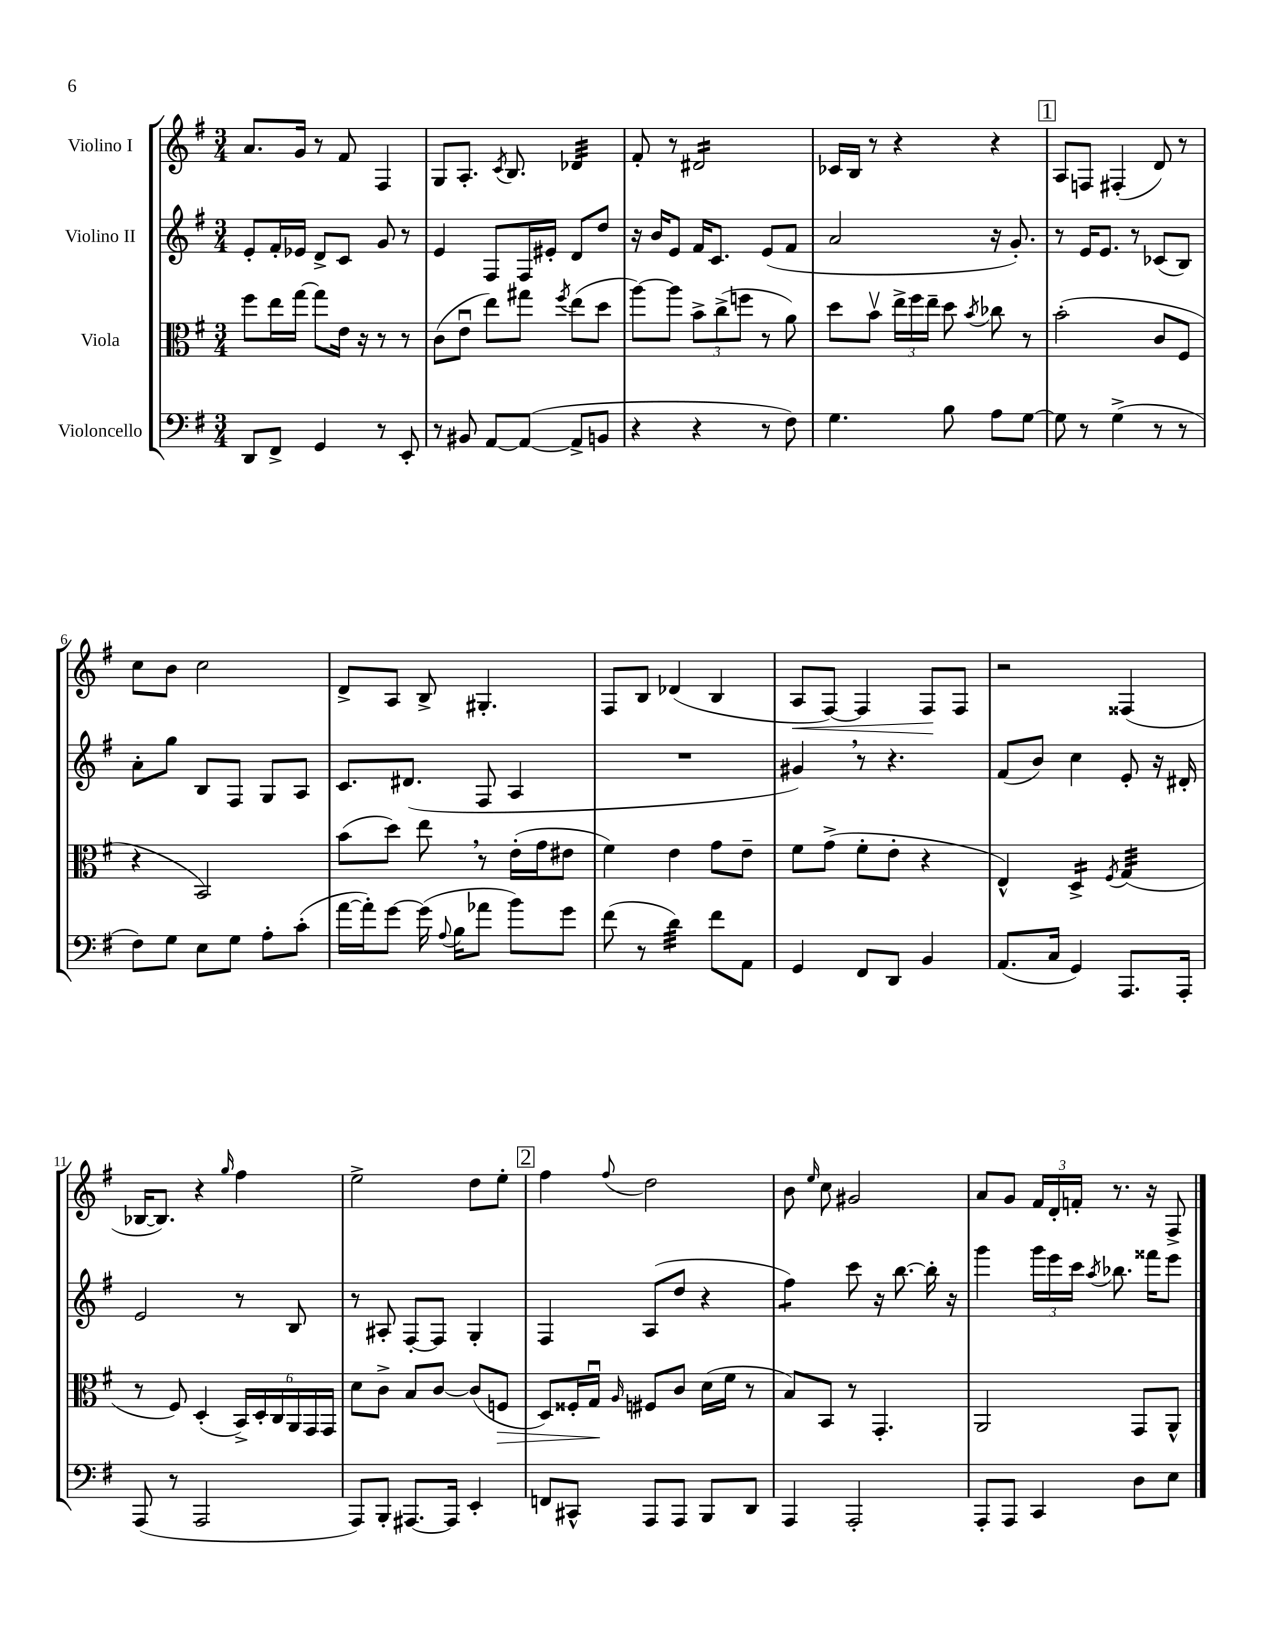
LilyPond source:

<<
\new StaffGroup <<
\new Staff = "s0" \with { instrumentName = "Violino I" } {
    \clef treble \key g \major \numericTimeSignature \time 3/4
    \autoBeamOff a'8.[ g'16] r8 fis'8 fis4 |
    g8[ a8.]-. \acciaccatura { c'8 } b8. des'4:32 |
    fis'8-. r8 dis'2:16 |
    ces'16[ b16] r8 r4 r4 |
    \mark \markup { \box "1" } a8[ f8] fis4-.( d'8) r8 |
    c''8[ b'8] c''2 |
    d'8[-> a8] b8-> gis4.-. |
    fis8[ b8] des'4( b4 |
    a8[\< fis8]~) fis4 fis8[\! fis8] |
    r2 fisis4( |
    bes16[~ bes8.]) r4 \grace { g''16 } fis''4 |
    e''2-> d''8[ e''8]-. |
    \mark \markup { \box "2" } fis''4 \appoggiatura { fis''8 } d''2 |
    b'8 \grace { e''16 } c''8 gis'2 |
    a'8[ g'8] \tuplet 3/2 { fis'16[ d'16-. f'16]-. } r8. r16 fis8-> \bar "|." |
}
\new Staff = "s1" \with { instrumentName = "Violino II" } {
    \clef treble \key g \major \numericTimeSignature \time 3/4
    \autoBeamOff e'8[-. fis'16-. ees'16] d'8[-> c'8] g'8 r8 |
    e'4 fis8[ fis16 eis'16]-. d'8[ d''8] |
    r16 b'16[ e'8] fis'16[ c'8.] e'8[( fis'8] |
    a'2 r16 g'8.-.) |
    \mark \markup { \box "1" } r8 e'16[ e'8.] r8 ces'8[( b8]) |
    a'8[-. g''8] b8[ fis8] g8[ a8] |
    c'8.[ dis'8.]( fis8 a4 |
    R2. |
    gis'4) \breathe r8 r4. |
    fis'8[( b'8]) c''4 e'8-. r16 dis'16-. |
    e'2 r8 b8 |
    r8 ais8-. fis8[~-. fis8] g4-. |
    \mark \markup { \box "2" } fis4 a8[( d''8] r4 |
    fis''4:8) c'''8 r16 b''8.~ b''16-. r16 |
    g'''4 \tuplet 3/2 { g'''16[ e'''16 c'''16] } \acciaccatura { a''8 } bes''8. fisis'''16[ e'''8] \bar "|." |
}
\new Staff = "s2" \with { instrumentName = "Viola" } {
    \clef alto \key g \major \numericTimeSignature \time 3/4
    \autoBeamOff fis''8[ e''16 g''16]~ g''8[ e'16] r16 r8 r8 |
    c'8[( e'8]\downbow e''8[) gis''8] \acciaccatura { fis''8 } e''8[( d''8] |
    a''8[~) a''8] \tuplet 3/2 { b'8[-> c''8->( f''8] } r8 a'8) |
    d''8[ b'8]\upbow \tuplet 3/2 { e''16[-> fis''16 e''16]-- } d''8 \acciaccatura { b'8 } ces''8 r8 |
    \mark \markup { \box "1" } b'2-.( c'8[ fis8] |
    r4 b,2) |
    b'8[( d''8]) e''8 \breathe r8 e'16[-.( g'16 eis'8] |
    fis'4) e'4 g'8[ e'8]-- |
    fis'8[ g'8]->( fis'8[-. e'8]-. r4 |
    e4-^) d4:16-> \acciaccatura { fis8 } g4:32( |
    r8 fis8) d4-.( \tuplet 6/4 { b,16[->) d16-. c16 a,16 g,16 g,16] } |
    d'8[ c'8]-> b8[ c'8]~ c'8[( f8]\> |
    \mark \markup { \box "2" } d8[) fisis16-. g16]\downbow\! \grace { a16 } fis8[ c'8] d'16[( fis'16] r8 |
    b8[) b,8] r8 g,4.-. |
    a,2 g,8[ a,8]-^ \bar "|." |
}
\new Staff = "s3" \with { instrumentName = "Violoncello" } {
    \clef bass \key g \major \numericTimeSignature \time 3/4
    \autoBeamOff d,8[ fis,8]-> g,4 r8 e,8-. |
    r8 bis,8 a,8[~ a,8]~( a,8[-> b,8] |
    r4 r4 r8 fis8) |
    g4. b8 a8[ g8]~ |
    \mark \markup { \box "1" } g8 r8 g4->( r8 r8 |
    fis8[) g8] e8[ g8] a8[-. c'8]-.( |
    a'16[~ a'16-.) g'8]~ g'16( \appoggiatura { a8 } b16[ aes'8] b'8[) g'8] |
    fis'8( r8 d'4:32) fis'8[ a,8] |
    g,4 fis,8[ d,8] b,4 |
    a,8.[( c16] g,4) a,,8.[ a,,16]-. |
    a,,8( r8 a,,2 |
    a,,8[) b,,8]-. ais,,8.[~ ais,,16] e,4-. |
    \mark \markup { \box "2" } f,8[ cis,8]-^ a,,8[ a,,8] b,,8[ d,8] |
    a,,4 a,,2-. |
    a,,8[-. a,,8] c,4 d8[ e8] \bar "|." |
}
>>
>>
